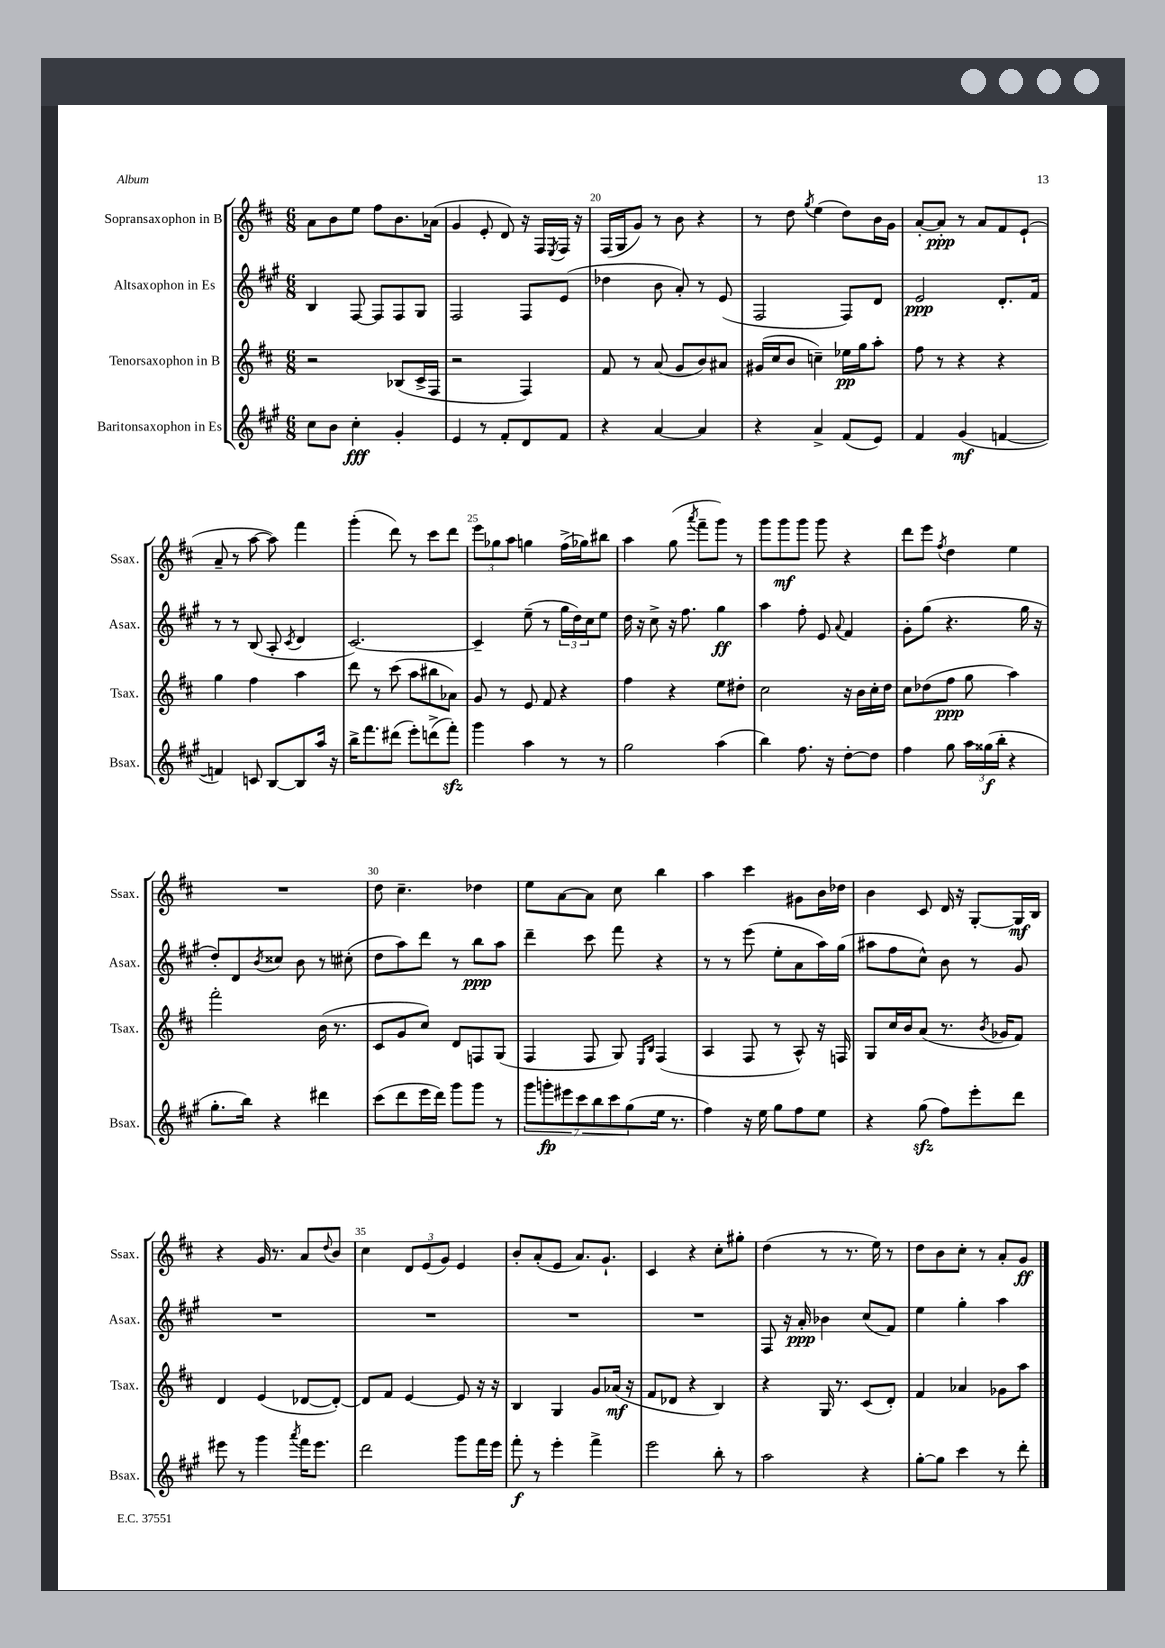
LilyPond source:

<<
\new StaffGroup <<
\new Staff = "s0" \with { instrumentName = "Sopransaxophon in B" shortInstrumentName = "Ssax." } {
    \clef treble \key d \major \numericTimeSignature \time 6/8
    a'8 b'8 e''8 fis''8 b'8. aes'16( |
    g'4 e'8-. d'8) r16 fis16 \acciaccatura { e8 } fis16 r16 |
    fis16( g16 g'8) r8 b'8 r4 |
    r8 d''8 \acciaccatura { g''8 } e''4( d''8) b'16 g'16 |
    a'8~-. a'8-.\ppp r8 a'8 fis'8 e'8-!( |
    a'8-- r8 a''8~ a''8) fis'''4 |
    g'''4-.( d'''8) r8 cis'''8 d'''8 |
    \tuplet 3/2 { e'''8 ges''8 a''8 } g''4 fis''16->( ges''16) bis''8 |
    a''4 g''8( \acciaccatura { a'''8 } fis'''8-- g'''8) r8 |
    g'''8 g'''8\mf g'''8 g'''8 r4 |
    d'''8 e'''8 \acciaccatura { fis''8 } d''4 e''4 |
    R2. |
    d''8 cis''4.-- des''4 |
    e''8 a'8~ a'8 cis''8 b''4 |
    a''4 cis'''4 gis'8 b'16 des''16 |
    b'4 cis'8 d'16 r16 g8~-. g16\mf b16 |
    r4 g'16 r8. a'8 \appoggiatura { d''8 } b'8 |
    cis''4 \tuplet 3/2 { d'8 e'8( g'8) } e'4 |
    b'8-. a'8-.( e'8 a'8.) g'8.-! |
    cis'4 r4 cis''8-. gis''8-. |
    d''4( r8 r8. e''16) r8 |
    d''8 b'8 cis''8-. r8 a'8-. g'8\ff \bar "|." |
}
\new Staff = "s1" \with { instrumentName = "Altsaxophon in Es" shortInstrumentName = "Asax." } {
    \clef treble \key a \major \numericTimeSignature \time 6/8
    b4 fis8~ fis8 fis8 gis8 |
    fis2 fis8 e'8( |
    des''4 b'8 a'8-.) r8 e'8( |
    fis2 fis8) d'8 |
    e'2\ppp d'8.-. fis'16 |
    r8 r8 b8( a8-. \acciaccatura { cis'8 } d'4 |
    cis'2.~) |
    cis'4-- e''8--( r8 \tuplet 3/2 { gis''16 d''16) cis''16 } e''8 |
    d''16 r16 cis''8-> r16 fis''8. gis''4\ff |
    a''4 fis''8-. e'8 \appoggiatura { a'8 } fis'4 |
    gis'8-. gis''8( r4. gis''16 r16 |
    d''8-.) d'8 \acciaccatura { b'8 } cisis''8 b'8 r8 cis''8-.( |
    d''8 a''8) d'''8 r8 b''8\ppp a''8 |
    d'''4-- cis'''8 fis'''8 r4 |
    r8 r8 e'''8( e''8-. a'8 a''16) gis''16( |
    ais''8 fis''8 cis''8-^) b'8 r8 gis'8 |
    R2. |
    R2. |
    R2. |
    R2. |
    fis8 r16 a'16-.\ppp bes'4 cis''8( fis'8) |
    e''4 gis''4-. a''4 \bar "|." |
}
\new Staff = "s2" \with { instrumentName = "Tenorsaxophon in B" shortInstrumentName = "Tsax." } {
    \clef treble \key d \major \numericTimeSignature \time 6/8
    r2 bes8( cis'16-> fis16 |
    r2 fis4) |
    fis'8 r8 a'8( g'8 b'8) ais'8 |
    gis'16( cis''16 b'8 c''4--) ees''16\pp g''16 a''8-. |
    fis''8 r8 r4 r4 |
    g''4 fis''4 a''4 |
    d'''8 r8 cis'''8( a''8 bis''8 aes'8) |
    g'8 r8 e'8 fis'8 r4 |
    fis''4 r4 e''8 dis''8-. |
    cis''2 r16 b'16 cis''16-. d''16 |
    cis''8 des''8( fis''8\ppp g''8 a''4) |
    fis'''2-. b'16( r8. |
    cis'8 g'8 cis''8) d'8 f8 g8( |
    fis4 fis8 g8) \grace { e16 b16 } fis4( |
    a4 fis8 r8 a8-^) r16 f16 |
    g8 cis''16 b'16 a'8( r8. \acciaccatura { b'8 } ges'16 fis'8) |
    d'4 e'4( des'8~ des'8~-.) |
    des'8 fis'8 e'4~ e'8 r16 r16 |
    b4 g4 g'8 aes'16\mf( r16 |
    fis'8 des'8 r4 b4) |
    r4 g16 r8. cis'8( d'8-.) |
    fis'4 aes'4 ges'8 a''8 \bar "|." |
}
\new Staff = "s3" \with { instrumentName = "Baritonsaxophon in Es" shortInstrumentName = "Bsax." } {
    \clef treble \key a \major \numericTimeSignature \time 6/8
    cis''8 b'8 cis''4-.\fff gis'4-. |
    e'4 r8 fis'8-. d'8 fis'8 |
    r4 a'4~ a'4 |
    r4 a'4-> fis'8( e'8) |
    fis'4 gis'4\mf( f'4~ |
    f'4) c'8 b8~ b8 a''16 r16 |
    b''16-> fis'''8. dis'''8( e'''8-.) d'''8->( fis'''8-.\sfz) |
    gis'''4 a''4 r8 r8 |
    gis''2 a''4( |
    b''4) fis''8. r16 d''8~-. d''8 |
    fis''4 gis''8 \tuplet 3/2 { a''16 gisis''16\f( b''16-. } r4 |
    gis''8.-. b''16) r4 dis'''4 |
    cis'''8( d'''8 e'''16 d'''16) gis'''8 gis'''8 r8 |
    \tuplet 7/4 { gis'''8 g'''8-.\fp eis'''8 cis'''8 b''8 cis'''8 gis''8( } e''16 r8. |
    fis''4) r16 e''16 gis''8 fis''8 e''8 |
    r4 gis''8\sfz( fis''8) e'''8-. d'''8 |
    eis'''8 r8 gis'''4 \acciaccatura { a'''8 } fis'''16 eis'''8. |
    d'''2 gis'''8 fis'''16 e'''16 |
    fis'''8-.\f r8 e'''4-. fis'''4-> |
    e'''2 b''8-. r8 |
    a''2 r4 |
    gis''8~-. gis''8 cis'''4 r8 d'''8-. \bar "|." |
}
>>
>>
\layout { \context { \Score currentBarNumber = #18 \override BarNumber.break-visibility = ##(#f #t #t) barNumberVisibility = #(every-nth-bar-number-visible 5) } }
